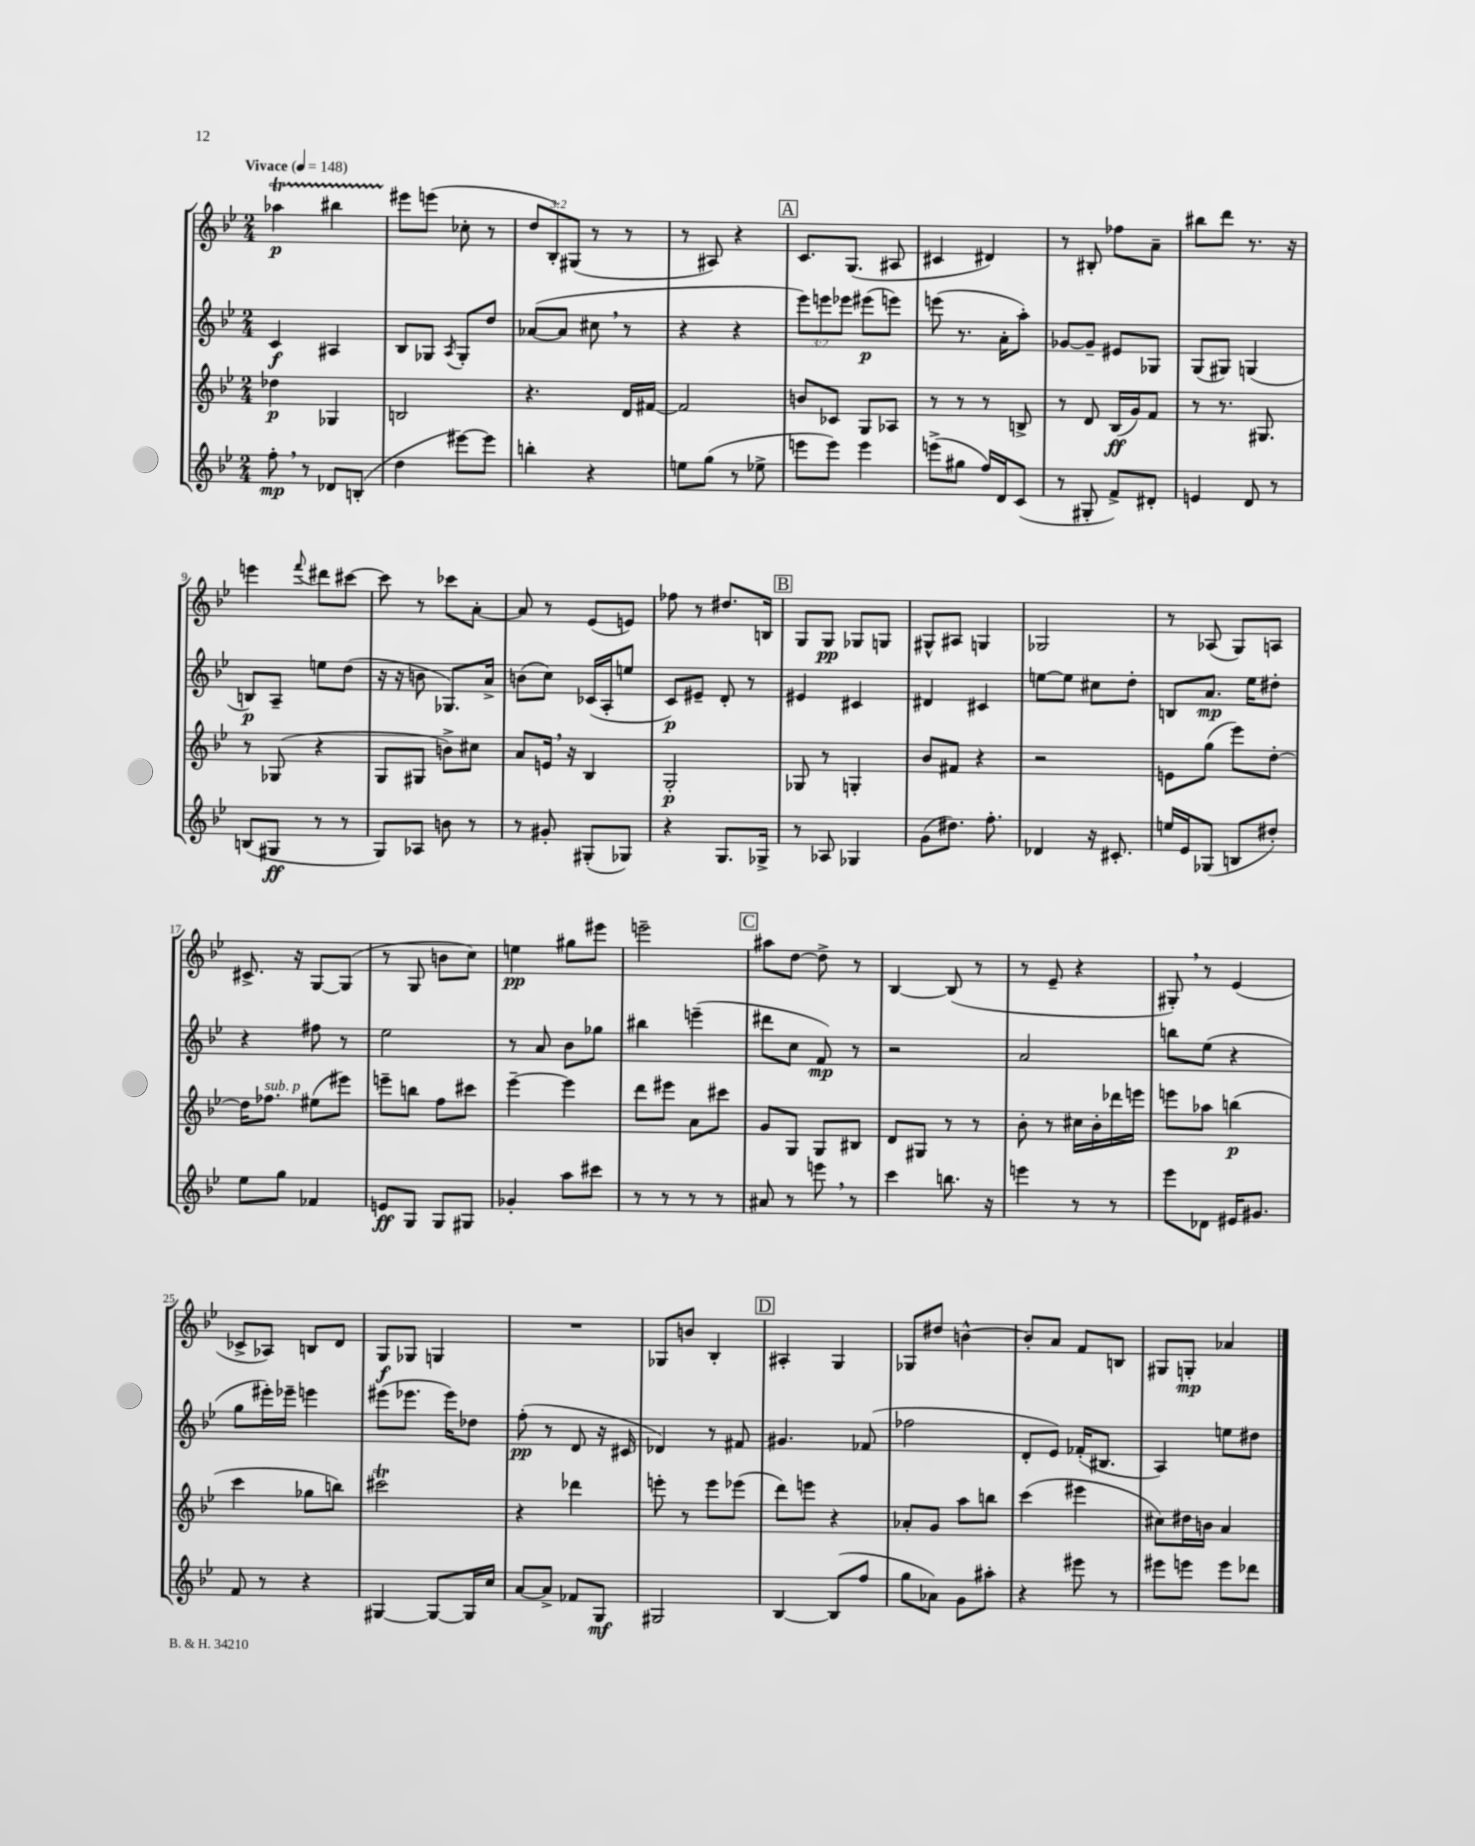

**kern	**kern	**kern	**kern
*staff4	*staff3	*staff2	*staff1
*clefG2	*clefG2	*clefG2	*clefG2
*k[b-e-]	*k[b-e-]	*k[b-e-]	*k[b-e-]
*M2/4	*M2/4	*M2/4	*M2/4
*MM148	*MM148	*MM148	*MM148
8ff'\	4dd-\	4c/	4aa-\
8r	.	.	.
8d-/L	4G-/	4A#/	4bb#\
(8B'/J	.	.	.
=	=	=	=
4dd\	2B/	8B-/L	8eee#\L
.	.	8G-/J	(8eee\J
.	.	8qA/	.
[8eee#\L)	.	8G-'/L	8cc-'\
8eee#\]J	.	8dd/J	8r
=	=	=	=
4bb'\	4.r	([8a-/L	12dd/L
.	.	.	12B-'/)
.	.	8a-/]J	.
.	.	.	(12G#/J
4r	.	8cc#\	8r
.	16d/LL	8r	8r
.	[16f#/JJ	.	.
=	=	=	=
8ee\L	2f#/]	4r	8r
(8gg\J	.	.	8A#/)
8r	.	4r	4r
8ee-^\	.	.	.
=	=	=	=
8eee\L	8b/L	12eee-\L)	8.c/L
.	.	12eee\	.
8eee\J)	8c-/J	.	.
.	.	12eee-\J	.
.	.	.	(8.G/J
4eee\	8G/L	(8eee#\L	.
.	8A-/J	8eee\J)	8A#/
=	=	=	=
(8eee^\L	8r	(8eee\	4c#/
8gg#\J	8r	8.r	.
16ff/LL)	8r	.	4d#/)
16d/J	.	16a'\LK	.
(8c/J	8B^/	8aa'\J)	.
=	=	=	=
8r	8r	[8g-/L	8r
8G#'/	8d/	8g-~/]J	8B#'/
8f^/L)	(16B-/LL	8e#/L	8ff-\L
.	16g/J)	.	.
8d#'/J	8f/J	8G-/J	8a~\J
=	=	=	=
4e/	8r	(8G/L	8bb#\L
.	8.r	8G#/J)	8ddd\J
8d/	.	(4G/	8.r
.	8.G#/	.	.
8r	.	.	.
.	.	.	16r
=	=	=	=
(8B/L	8r	8B/L)	4eee\
8G#/J	(8G-/	8A~/J	.
.	.	.	8qqfff/
8r	4r	8ee\L	8ddd#\L
8r	.	(8dd\J	[8ccc#\J
=	=	=	=
8G/L)	8G/L	16r	8ccc#\]
.	.	16r	.
8A-/J	8G#/J	8b\	8r
8b\	8b^\L)	8.G-/L)	8ccc-\L
8r	8cc#\J	.	[8a'\J
.	.	16a^/Jk	.
=	=	=	=
8r	8a/L	(8b\L	8a/]
8g#'/	16e/Jk	8cc\J)	8r
.	16r	.	.
(8G#'/L	4B-/	(16c-/LL	(8e-/L
.	.	16A'/J	.
8G-/J)	.	8ee/J	8e/J)
=	=	=	=
4r	2G'/	8c/L)	8ff-\
.	.	8e#~/J	8r
8.G/L	.	8d'/	8.dd#/L
.	.	8r	.
16G-^/Jk	.	.	16B/Jk
=	=	=	=
8r	8G-/	4e#/	8G/L
8A-/	8r	.	8G/J
4G-/	4G'/	4c#/	8G-/L
.	.	.	8G/J
=	=	=	=
(8g\L	8b-/L	4d#/	8G#^^/L
8.dd#\J)	8f#/J	.	8A#/J
.	4r	4c#/	4G/
8.ff'\	.	.	.
=	=	=	=
4d-/	2r	[8ee\L	2G-/
.	.	8ee\]J	.
16r	.	8cc#\L	.
8.c#'/	.	.	.
.	.	8dd'\J	.
=	=	=	=
16ee/LL	8e\L	8B/L	8r
16e-/J	.	.	.
(8G-/J	(8gg\J	8.a/J	(8A-/
8B/L	8eee-\L)	.	8G/L)
.	.	16ee-\LK	.
8dd#'/J)	[8dd'\J	8dd#'\J	8A/J
=	=	=	=
8ee-\L	16dd\]LK	4r	8.c#^/
.	8.ff-\J	.	.
8gg\J	.	.	.
.	.	.	16r
4f-/	(8ee#\L	8ff#\	[8G/L
.	8eee#\J)	8r	(8G/]J
=	=	=	=
8e/L	8eee~\L	2ee-\	8r
8G/J	8bb\J	.	8G/
8G/L	8ff\L	.	8b\L
8G#/J	8ccc#\J	.	8cc\J)
=	=	=	=
4g-'/	[4eee-~\	8r	4ee\
.	.	8a/	.
8aa\L	4eee-\]	8b-\L	8gg#\L
8ccc#\J	.	8gg-\J	8eee#\J
=	=	=	=
8r	8ddd\L	4bb#\	2eee~\
8r	8eee#\J	.	.
8r	8a\L	(4eee~\	.
8r	8ccc#\J	.	.
=	=	=	=
8a#/	8g/L	8ddd#\L	8aa#\L
8r	8G/J	8cc\J	[8dd\J
8eee\	8G/L	8f/)	8dd^\]
8r	8B#/J	8r	8r
=	=	=	=
4ccc\	8d/L	2r	[4B-/
.	8G#/J	.	.
8.bb\	8r	.	(8B-/]
.	8r	.	8r
16r	.	.	.
=	=	=	=
4eee\	8b-'\	2a/	8r
.	8r	.	8e-~/
8r	16cc#\LL	.	4r
.	16b-'\	.	.
8r	16ddd-\	.	.
.	16eee\JJ	.	.
=	=	=	=
8eee-\L	8eee\L	8bb\L	8G#'/)
8d-\J	8aa-\J	(8ee-\J	8r
16e#/LK	(4bb\	4r	(4e-/
8.g#/J	.	.	.
=	=	=	=
8f/	4ccc\	8gg\L	8c-^/L
8r	.	16eee#'\L)	8A-/J)
.	.	16eee-~\JJ	.
4r	8gg-\L	4eee\	8B/L
.	8bb\J)	.	8d/J
=	=	=	=
[4G#/	2ccc#\	(8eee#\L	8G/L
.	.	8.eee-\J	8G-/J
8G#/_L	.	.	4G/
.	.	16eee-\LK)	.
16G#/]L	.	8dd-\J	.
16cc/JJ	.	.	.
=	=	=	=
[8a/L	4r	(8ff'\	2r
8a^/]J	.	8r	.
8f-/L	4ddd-\	8d/	.
8G/J	.	16r	.
.	.	16c#/	.
=	=	=	=
2G#/	8eee'\	4d-/)	8G-/L
.	8r	.	8b/J
.	8eee\L	8r	4B-'/
.	(8eee-\J	8f#/	.
=	=	=	=
[4B-/	8ddd\L)	4.g#/	4A#'/
.	8eee\J	.	.
(8B-/]L	4r	.	4G/
8ff/J	.	(8f-/	.
=	=	=	=
8gg\L	8a-'/L	2ff-\	8G-/L
8a-\J)	8g/J	.	8dd#/J
8g\L	8aa\L	.	[4b^^\
8aa#'\J	8bb\J	.	.
=	=	=	=
4r	(4ccc\	8d'/L	8b'/]L
.	.	8e-/J)	8a/J
8eee#\	4eee#\	(16f-'/LK	8f/L
.	.	8.B#/J	.
8r	.	.	8B/J
=	=	=	=
8eee#\L	8cc#\L)	4A/)	8G#/L
8eee\J	16dd#\L	.	8G'/J
.	16b\JJ	.	.
8eee\L	4a/	8ee\L	4a-/
8ddd-\J	.	8dd#\J	.
==	==	==	==
*-	*-	*-	*-
